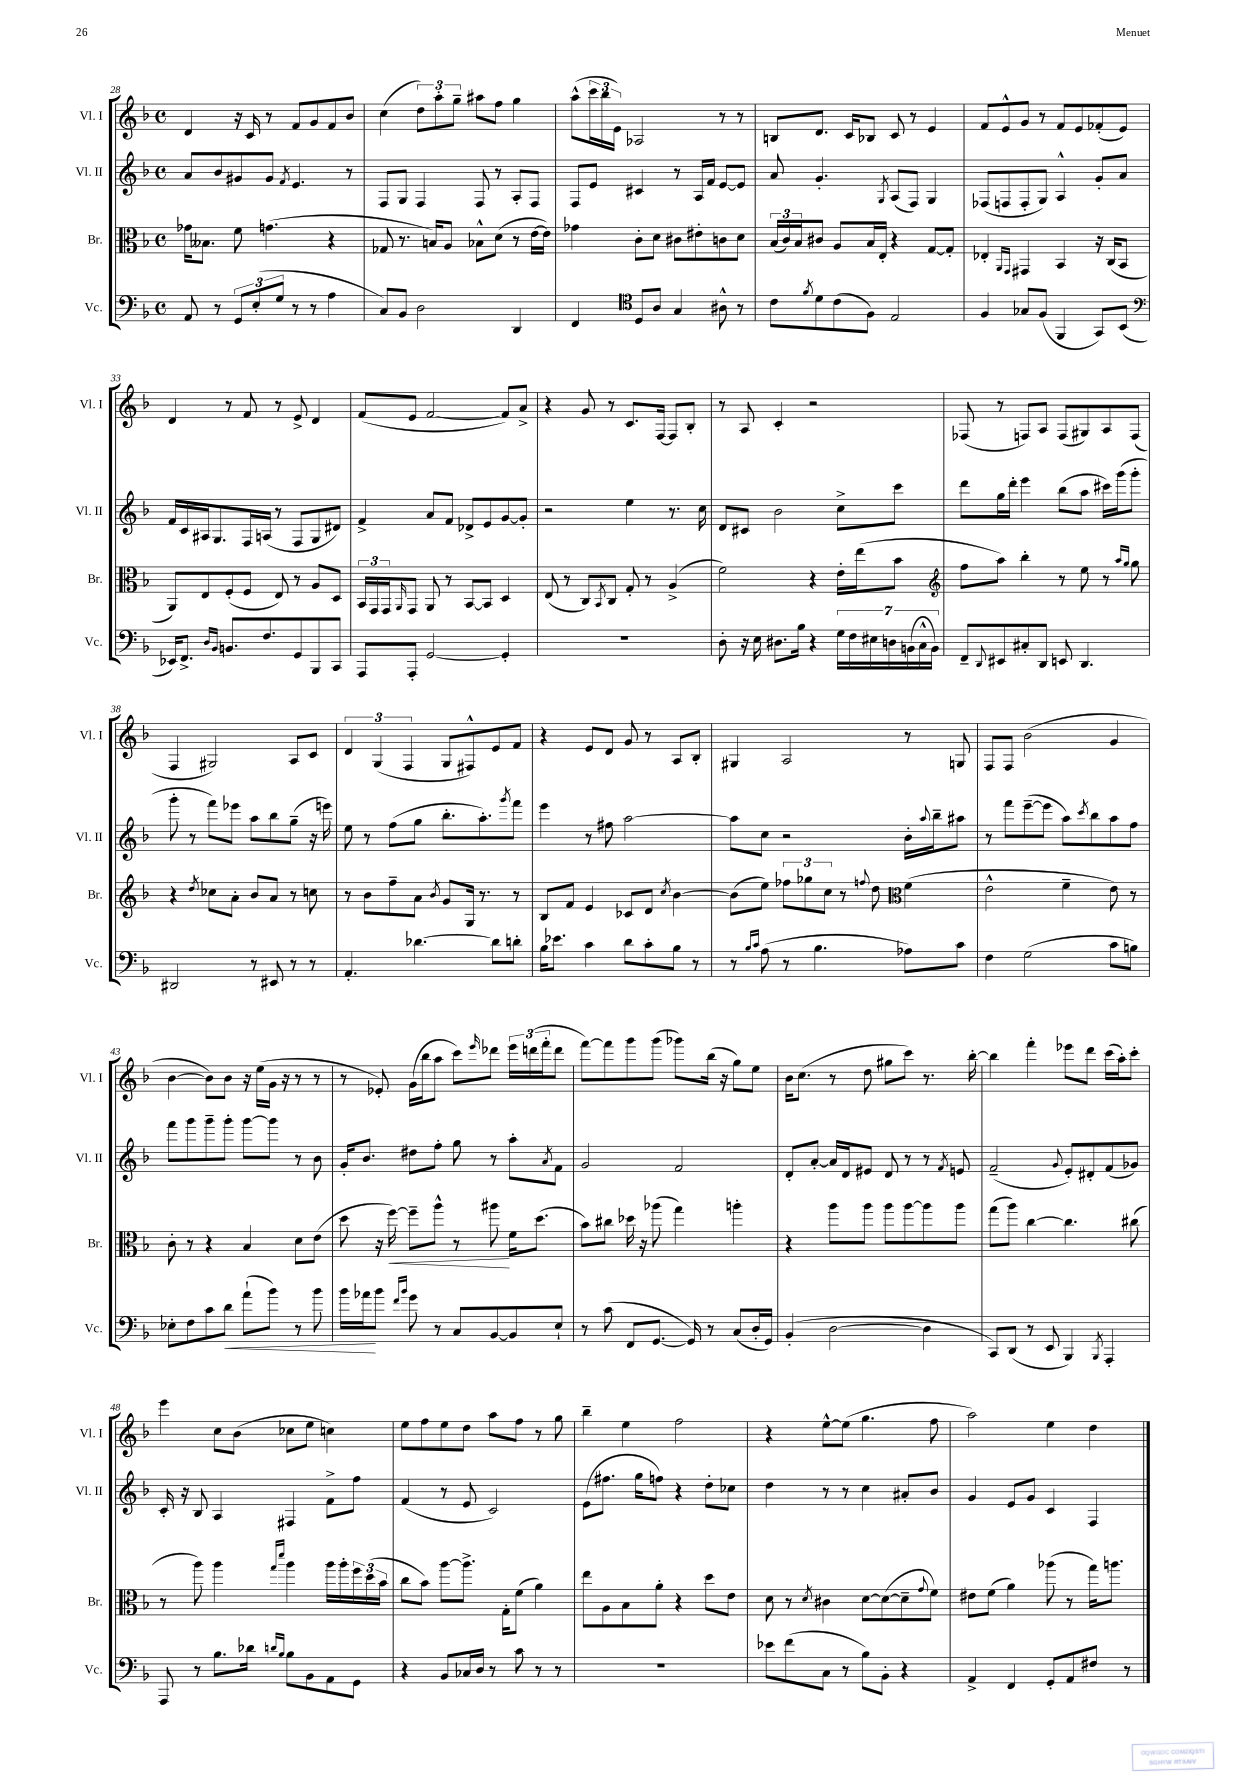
<<
\new StaffGroup <<
\new Staff = "s0" \with { instrumentName = "Vl. I" shortInstrumentName = "Vl. I" } {
    \clef treble \key f \major \defaultTimeSignature \time 4/4
    d'4 r16 c'16 r8 f'8 g'8 f'8 bes'8 |
    c''4( \tuplet 3/2 { d''8) a''8-. g''8-- } ais''8 f''8 g''4 |
    a''8-^( \tuplet 3/2 { c'''16 bes''16 e'16) } aes2 r8 r8 |
    b8 d'8. c'16 bes8 c'8 r8 e'4 |
    f'8 e'8-^ g'8 r8 f'8 e'8 fes'8-.( e'8) |
    d'4 r8 f'8 r8 e'8-> d'4 |
    f'8( e'8 f'2~ f'8) a'8-> |
    r4 g'8 r8 c'8. f16~ f8 bes8-. |
    r8 a8 c'4-. r2 |
    fes8( r8 f8) a8 f8( gis8) a8 f8( |
    f4 gis2) a8 c'8 |
    \tuplet 3/2 { d'4 g4( f4 } g8 fis8-^) e'8 f'8 |
    r4 e'8 d'8 g'8 r8 a8 bes8-. |
    gis4 a2 r8 g8 |
    f8 f8 bes'2( g'4 |
    bes'4~ bes'8) bes'8 r16 e''16( g'16 r16 r8 r8 |
    r8 ees'8-.) g'16( bes''16 a''8 c'''8) \grace { e'''16 } des'''8 \tuplet 3/2 { e'''16 d'''16( f'''16-. } d'''8 |
    f'''8~) f'''8 g'''8 g'''8( ges'''8) bes''16( r16 g''8) e''8 |
    bes'16 c''8.( r8 d''8 gis''8 c'''8) r8. bes''16~-. |
    bes''4 f'''4-. ees'''8 d'''8 c'''16( a''16-.) c'''8-. |
    e'''4 c''8 bes'8( ces''8 e''8 c''4) |
    e''8 f''8 e''8 d''8 a''8 f''8 r8 g''8 |
    bes''4-- e''4 f''2 |
    r4 e''8~-^ e''8( g''4. f''8 |
    a''2) e''4 d''4 \bar "|." |
}
\new Staff = "s1" \with { instrumentName = "Vl. II" shortInstrumentName = "Vl. II" } {
    \clef treble \key f \major \defaultTimeSignature \time 4/4
    a'8 bes'8 gis'8 gis'8 \acciaccatura { f'8 } e'4. r8 |
    f8 g8 f4 f8 r8 a8-. f8 |
    f8 e'8 cis'4 r8 a16 f'16 e'8~ e'8 |
    a'8 g'4.-. \acciaccatura { g8 } a8( f8) g4 |
    fes8( f8 f8-. g8) a4-^ g'8-. a'8 |
    f'16 c'16 ais16 g8. f16 a16( r8 f8 g8 dis'8) |
    f'4-> a'8 f'8 des'8-> e'8 g'8~ g'8-. |
    r2 e''4 r8. c''16 |
    d'8 cis'8 bes'2 c''8-> c'''8 |
    d'''8 g''16 d'''16-. e'''4 bes''8( a''8 cis'''16) g'''16( g'''8-. |
    g'''8-. r8 f'''8) ees'''8 a''8 bes''8 g''8--( r16 e'''16) |
    e''8 r8 f''8( g''8 bes''8.-. a''8.-.) \acciaccatura { g'''8 } f'''8 |
    e'''4 r8 fis''8 a''2~ |
    a''8 c''8 r2 bes'16-. \appoggiatura { a''8 } bes''16-- ais''8 |
    r8 f'''8 e'''8~--( e'''8 a''8) \acciaccatura { c'''8 } bes''8 a''8 f''8 |
    f'''8 g'''8 g'''8-- g'''8-. g'''8~ g'''8 r8 bes'8 |
    g'16-. bes'8. dis''8 f''8-. g''8 r8 a''8-. \acciaccatura { a'8 } f'8 |
    g'2 f'2 |
    d'8-. a'8~-. a'16 d'16 eis'8 d'8 r8 r8 \acciaccatura { f'8 } e'8 |
    f'2--( \appoggiatura { g'8 } e'8-.) dis'8-. f'8( ges'8) |
    c'16-. r16 bes8 a4 fis4 f'8-> f''8 |
    f'4( r8 e'8 c'2) |
    e'8( fis''8. g''16 f''8) r4 d''8-. ces''8 |
    d''4 r8 r8 c''4 ais'8-. bes'8 |
    g'4 e'8 g'8 c'4 f4 \bar "|." |
}
\new Staff = "s2" \with { instrumentName = "Br." shortInstrumentName = "Br." } {
    \clef alto \key f \major \defaultTimeSignature \time 4/4
    ges'16 beses8. f'8 g'4.( r4 |
    ges8 r8. b16) a8 bes8-^ d'8( r8 e'16~ e'16) |
    ges'4 c'8-. d'8 cis'8 eis'8-. c'8 d'8 |
    \tuplet 3/2 { bes16( c'16) bes16 } cis'8 a8 bes16 e16-. r4 g8~ g8-. |
    ees4-. \grace { a,16 g,16 } gis,4 bes,4 r16 c16( bes,8 |
    a,8) e8 f8-.( f8 e8) r8 a8 d8 |
    \tuplet 3/2 { bes,16 g,16 g,16 } \grace { a,16 } g,8 a,8 r8 bes,8~ bes,8 d4 |
    e8( r8 c8) \acciaccatura { bes,8 } c8 g8-. r8 a4->( |
    f'2) r4 e'16-. e''16( bes'8 |
    \clef treble f''8 a''8) bes''4-. r8 e''8 r8 \grace { a''16 g''16 } g''8 |
    r4 \acciaccatura { d''8 } ces''8 a'8-. bes'8 a'8 r8 c''8 |
    r8 bes'8 f''8-- a'8 \acciaccatura { bes'8 } g'8 g16 r8. r8 |
    bes8 f'8 e'4 ces'8 d'8 \acciaccatura { c''8 } bes'4~ |
    bes'8( e''8) \tuplet 3/2 { fes''8 ges''8 c''8 } r8 \appoggiatura { f''8 } d''8 \clef alto f'4( |
    e'2-^ f'4-- e'8) r8 |
    c'8-. r8 r4 bes4 d'8 e'8( |
    d''8 r16 f''16~\<) f''8-- a''8-^ r8 ais''8\! f'16 d''8.( |
    bes'8) cis''8 des''16 r16 aes''8( g''4) a''4-. |
    r4 a''8 a''8 a''8 a''8~ a''8 a''8 |
    g''8( a''8) c''4~ c''4. cis''8( |
    r8 a''8) a''4 \grace { g''16 d'''16 } a''4 a''16 a''16-. \tuplet 3/2 { f''16 d''16( bes'16 } |
    c''8 bes'8) a''8~ a''8.-> g16-. f'8( a'4) |
    e''8 a8 bes8 a'8-. r4 d''8 e'8 |
    d'8 r8 \acciaccatura { d'8 } cis'4 d'8~ d'8~( d'8-- \appoggiatura { g'8 } f'8) |
    eis'8 f'8( a'4) aes''8( r8 g''16) a''8. \bar "|." |
}
\new Staff = "s3" \with { instrumentName = "Vc." shortInstrumentName = "Vc." } {
    \clef bass \key f \major \defaultTimeSignature \time 4/4
    a,8 r8 \tuplet 3/2 { g,8 e8-.( g8 } r8 r8 a4 |
    c8) bes,8 d2 d,4 |
    f,4 \clef tenor d8 a8 g4 ais8-^ r8 |
    c'8 \acciaccatura { f'8 } d'8 c'8( f8) e2 |
    f4 ges8 f8( f,4 g,8) bes,8( |
    \clef bass ees,16) f,8.-> \grace { d16 bes,16 } b,8. f8. g,8 bes,,8 c,8 |
    a,,8 a,,8-. g,2~ g,4-. |
    R1 |
    d8-. r16 e16 dis8. bes16 r4 \tuplet 7/4 { g16 f16 eis16 d16 b,16( c16-^ b,16) } |
    f,8-- \appoggiatura { d,8 } eis,8 cis8-. d,8 e,8 d,4. |
    dis,2 r8 eis,8 r8 r8 |
    a,4.-. des'4.~ des'8 d'8-. |
    bes16 ees'8. c'4 d'8 c'8-. bes8 r8 |
    r8 \grace { bes16 c'16 } a8( r8 bes4. aes8) c'8 |
    f4 g2( c'8 b8) |
    ees8-. f8 c'8 d'8\< a'8-!( bes'8) r8 bes'8 |
    bes'16 aes'16\! bes'8 \grace { f'16 bes'16 } g'8 r8 c8 bes,8~ bes,8 e8-! |
    r8 c'8( f,8 g,8.~ g,16) r8 c8( d16-. g,16) |
    bes,4-.( d2~ d4 |
    c,8) d,8( r8 e,8 bes,,4) \acciaccatura { bes,,8 } a,,4-. |
    a,,8 r8 bes8. des'16 \grace { d'16 bes16 } bes8 bes,8 a,8 g,8 |
    r4 bes,8 ces16 d16 r8 c'8 r8 r8 |
    R1 |
    ees'8 f'8( c8 r8 bes8) bes,8-. r4 |
    a,4-> f,4 g,8-. a,8 fis8 r8 \bar "|." |
}
>>
>>
\layout { \context { \Score currentBarNumber = #28 } }
